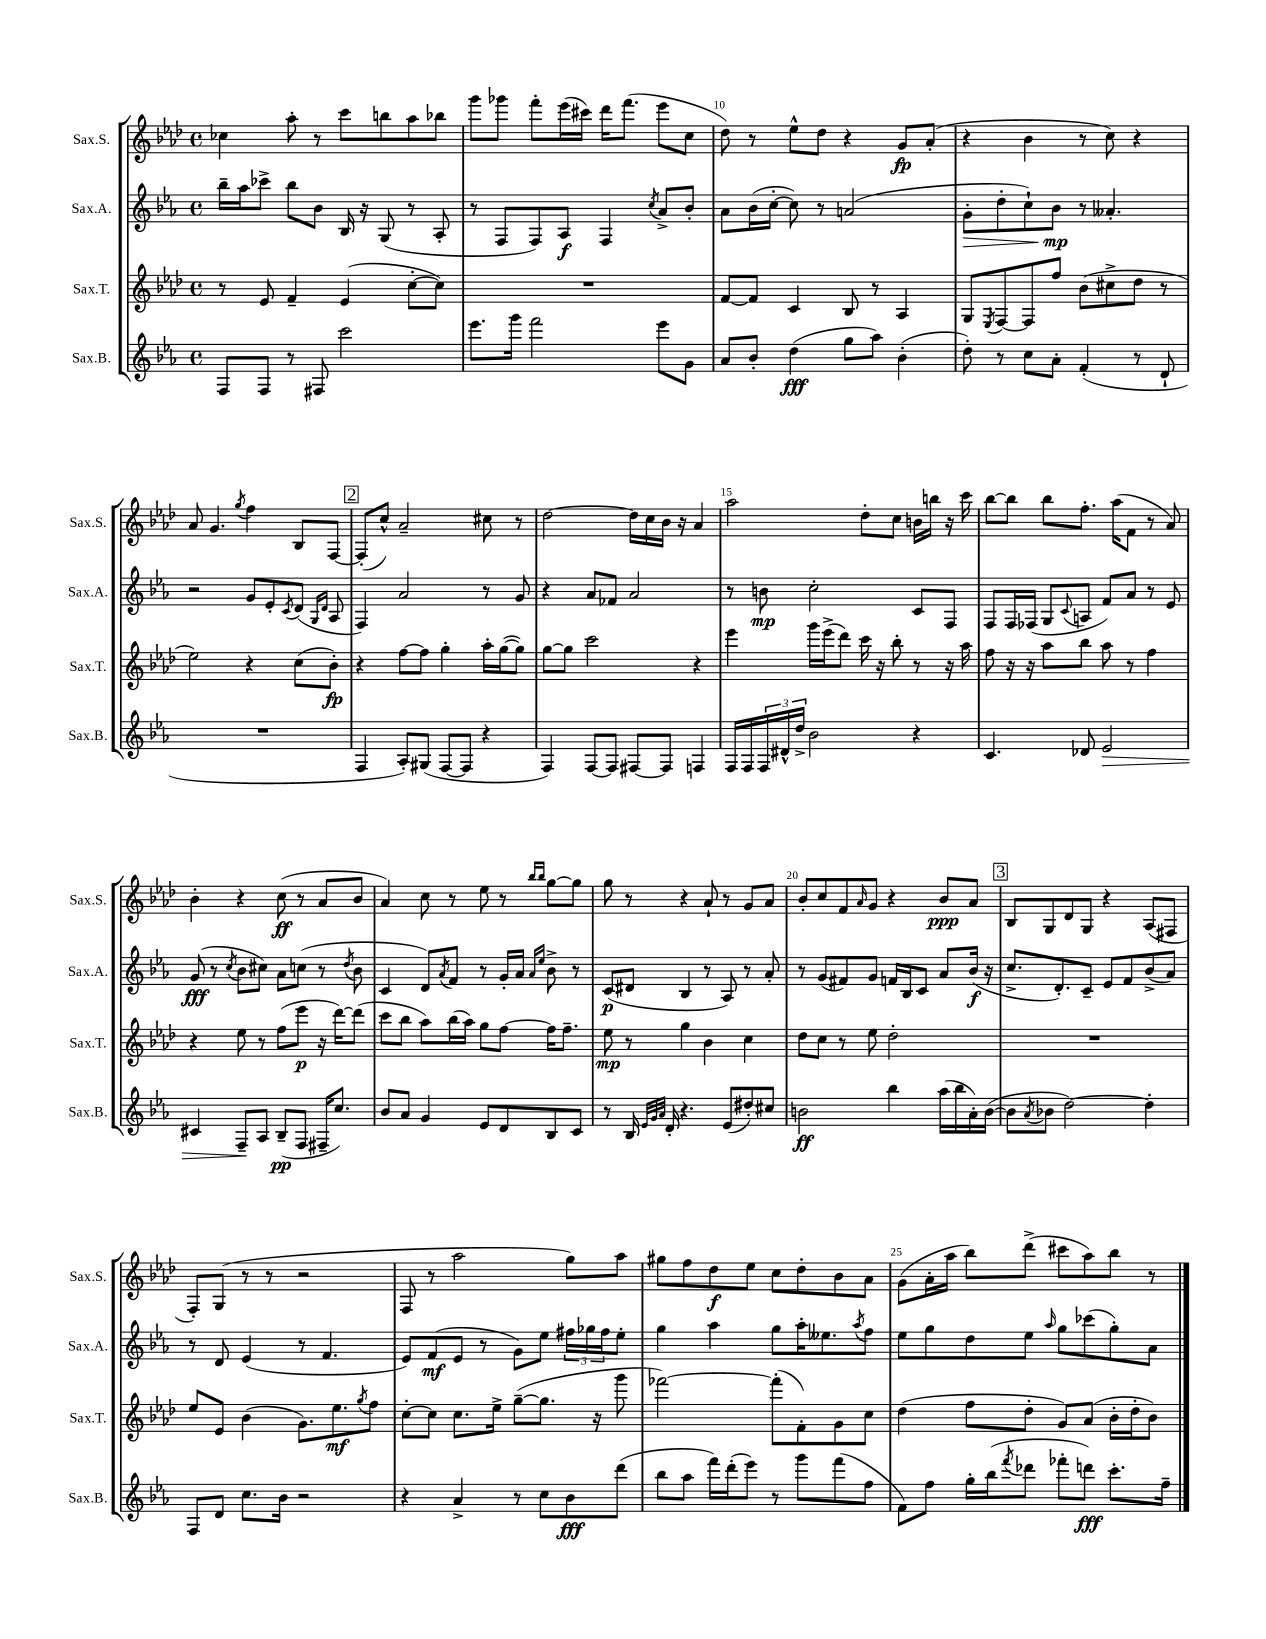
<<
\new StaffGroup <<
\new Staff = "s0" \with { instrumentName = "Sax.S." shortInstrumentName = "Sax.S." } {
    \clef treble \key aes \major \defaultTimeSignature \time 4/4
    ces''4 aes''8-. r8 c'''8 b''8 aes''8 bes''8 |
    g'''8 ges'''8 f'''8-. ees'''16( cis'''16) des'''16 f'''8.( ees'''8 c''8 |
    des''8) r8 ees''8-^ des''8 r4 g'8\fp aes'8-.( |
    r4 bes'4 r8 c''8) r4 |
    aes'8 g'4. \acciaccatura { g''8 } f''4 bes8 f8~ |
    \mark \markup { \box "2" } f8-.( c''8-^) aes'2-- cis''8 r8 |
    des''2~ des''16 c''16 bes'16 r16 aes'4 |
    aes''2 des''8-. c''8 b'16 b''16 r16 c'''16 |
    bes''8~ bes''8 bes''8 f''8.-. aes''16( f'8 r8 aes'8) |
    bes'4-. r4 c''8\ff( r8 aes'8 bes'8 |
    aes'4) c''8 r8 ees''8 r8 \grace { bes''16 bes''16 } g''8~ g''8 |
    g''8 r8 r4 aes'8-! r8 g'8 aes'8 |
    bes'8-. c''8 f'8 \grace { aes'16 } g'8 r4 bes'8\ppp aes'8 |
    \mark \markup { \box "3" } bes8 g8 des'8 g8 r4 aes8( fis8 |
    f8-.) g8( r8 r8 r2 |
    f8 r8 aes''2 g''8) aes''8 |
    gis''8 f''8 des''8\f ees''8 c''8 des''8-. bes'8 aes'8 |
    g'8( aes'16-. aes''16 bes''8) des'''8->( cis'''8 aes''8) bes''8 r8 \bar "|." |
}
\new Staff = "s1" \with { instrumentName = "Sax.A." shortInstrumentName = "Sax.A." } {
    \clef treble \key ees \major \defaultTimeSignature \time 4/4
    bes''16-- aes''16 ces'''8-> bes''8 bes'8 bes16 r16 g8( r8 aes8-. |
    r8 f8 f8) aes8\f f4 \acciaccatura { c''8 } aes'8-> bes'8-. |
    aes'8 bes'16( c''16~-. c''8) r8 a'2( |
    g'8-.\> d''8-. c''8-!) bes'8\mp\! r8 aeses'4.-. |
    r2 g'8 ees'8-. \acciaccatura { c'8 } d'8( \grace { g16 d'16 } aes8 |
    \mark \markup { \box "2" } f4) aes'2 r8 g'8 |
    r4 aes'8 fes'8 aes'2 |
    r8 b'8\mp c''2-. c'8 f8 |
    f8 f16 fes16( g8 \appoggiatura { c'8 } a8 f'8) aes'8 r8 ees'8 |
    g'8\fff( r8 \acciaccatura { c''8 } bes'8 cis''8) aes'8 c''8( r8 \acciaccatura { d''8 } bes'8 |
    c'4 d'8) \acciaccatura { aes'8 } f'8 r8 g'16-. aes'16 \grace { aes'16 ees''16 } bes'8-> r8 |
    c'8\p( dis'8 bes4 r8 aes8) r8 aes'8-. |
    r8 g'8( fis'8) g'8 f'16 bes16 c'8 aes'8 bes'16\f( r16 |
    \mark \markup { \box "3" } c''8.-> d'8.-.) c'8-- ees'8 f'8 bes'8->( aes'8) |
    r8 d'8 ees'4( r8 f'4. |
    ees'8) f'8\mf( ees'8 r8 g'8) ees''8 \tuplet 3/2 { fis''16 ges''16 fis''16 } ees''8-. |
    g''4 aes''4 g''8 aes''16-. eeses''8. \acciaccatura { aes''8 } f''8 |
    ees''8 g''8 d''8 ees''8 \grace { aes''16 } g''8 ces'''8( g''8-.) aes'8 \bar "|." |
}
\new Staff = "s2" \with { instrumentName = "Sax.T." shortInstrumentName = "Sax.T." } {
    \clef treble \key aes \major \defaultTimeSignature \time 4/4
    r8 ees'8 f'4-- ees'4( c''8~-. c''8) |
    R1 |
    f'8~ f'8 c'4 bes8 r8 aes4 |
    g8 \acciaccatura { ees8 } f8~ f8 f''8 bes'8( cis''8-> des''8 r8 |
    ees''2) r4 c''8( bes'8-.\fp) |
    \mark \markup { \box "2" } r4 f''8~ f''8 g''4-. aes''16-. g''16~( g''8) |
    g''8~ g''8 c'''2 r4 |
    ees'''4 g'''16 ees'''16->( des'''8) c'''16 r16 bes''8-. r8 r16 aes''16 |
    f''8 r16 r16 aes''8 bes''8 aes''8 r8 f''4 |
    r4 ees''8 r8 f''8( ees'''8\p r16 des'''16~) des'''8( |
    c'''8 bes''8 aes''8) bes''16( aes''16) g''8 f''8~ f''16 f''8.-- |
    ees''8\mp r8 g''4 bes'4 c''4 |
    des''8 c''8 r8 ees''8 des''2-. |
    \mark \markup { \box "3" } R1 |
    ees''8 ees'8 bes'4( g'8.) ees''8.\mf \acciaccatura { g''8 } f''8 |
    c''8~-. c''8 c''8. ees''16-> g''8~--( g''8. r16 g'''8 |
    fes'''2~) fes'''8-.( f'8-.) g'8 c''8 |
    des''4( f''8 des''8-. g'8) aes'8( bes'16-. des''16-. bes'8) \bar "|." |
}
\new Staff = "s3" \with { instrumentName = "Sax.B." shortInstrumentName = "Sax.B." } {
    \clef treble \key ees \major \defaultTimeSignature \time 4/4
    f8 f8 r8 fis8 c'''2 |
    ees'''8. g'''16 f'''2 ees'''8 g'8 |
    aes'8 bes'8-. d''4\fff( g''8 aes''8) bes'4-.( |
    d''8-.) r8 c''8 aes'8-. f'4-.( r8 d'8-! |
    R1 |
    \mark \markup { \box "2" } f4 aes8-.) gis8( f8~ f8 r4 |
    f4) f8~ f8 fis8~ fis8 f4 |
    f16 f16 \tuplet 3/2 { f16 dis'16-^ d''16-> } bes'2 r4 |
    c'4. des'8 ees'2\> |
    cis'4 f8--\! aes8 bes8--\pp( f8 fis16-- c''8.) |
    bes'8 aes'8 g'4 ees'8 d'8 bes8 c'8 |
    r8 bes16 \grace { ees'32 g'32 aes'32 } d'16-. r4. ees'8( dis''8-.) cis''8 |
    b'2\ff bes''4 aes''16( bes''16 aes'16-.) b'16~( |
    \mark \markup { \box "3" } b'8 \acciaccatura { aes'8 } bes'8 d''2~) d''4-. |
    f8 d'8 c''8. bes'16 r2 |
    r4 aes'4-> r8 c''8 bes'8\fff d'''8( |
    bes''8 aes''8 f'''16) d'''16-.( ees'''8) r8 g'''8 f'''8( f''8 |
    f'8) f''8 g''16-. bes''16( \acciaccatura { f'''8 } des'''8 fes'''8-. d'''8\fff) c'''8.-. f''16-- \bar "|." |
}
>>
>>
\layout { \context { \Score currentBarNumber = #8 \override BarNumber.break-visibility = ##(#f #t #t) barNumberVisibility = #(every-nth-bar-number-visible 5) } }
